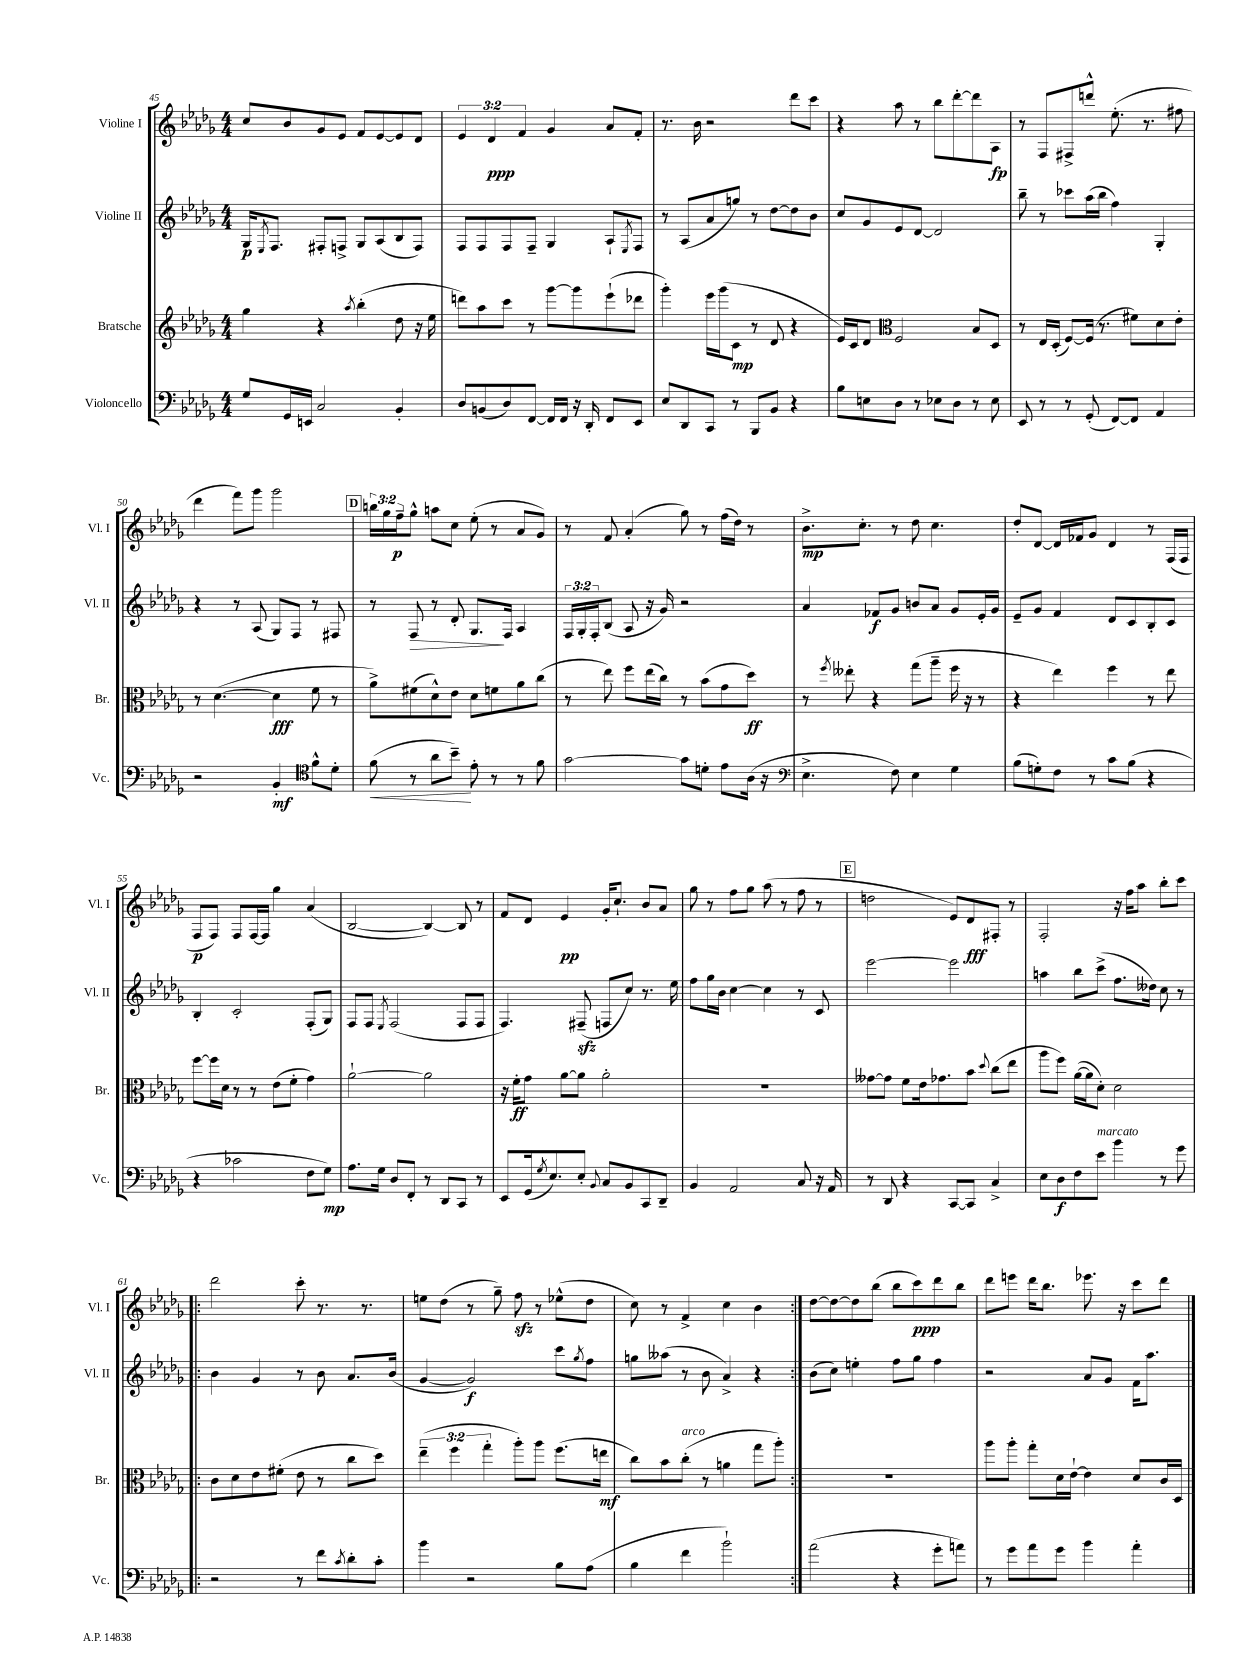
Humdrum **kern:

**kern	**dynam	**kern	**dynam	**kern	**dynam	**kern	**dynam
*part4	*part4	*part3	*part3	*part2	*part2	*part1	*part1
*staff4	*staff4	*staff3	*staff3	*staff2	*staff2	*staff1	*staff1
*I"Violoncello	*	*I"Bratsche	*	*I"Violine II	*	*I"Violine I	*
*I'Vc.	*	*I'Br.	*	*I'Vl. II	*	*I'Vl. I	*
*clefF4	*	*clefG2	*	*clefG2	*	*clefG2	*
*k[b-e-a-d-g-]	*	*k[b-e-a-d-g-]	*	*k[b-e-a-d-g-]	*	*k[b-e-a-d-g-]	*
*M4/4	*	*M4/4	*	*M4/4	*	*M4/4	*
=45	=45	=45	=45	=45	=45	=45	=45
8G-/L	.	4gg-\	.	16G-/KL	p	8cc/L	.
.	.	.	.	8qE-/	.	.	.
.	.	.	.	8.F/J	.	.	.
16GG-/L	.	.	.	.	.	8b-/	.
16EEn/JJ	.	.	.	.	.	.	.
2C/	.	4r	.	8F#X'/L	.	8g-/	.
.	.	.	.	8Fn^/J	.	8e-/J	.
.	.	8qaa-/	.	.	.	.	.
.	.	(4bb-'\	.	8G-/L	.	8f/L	.
.	.	.	.	(8A-/	.	[8e-/	.
4BB-'/	.	8dd-\	.	8B-/	.	8e-/]	.
.	.	16r	.	8F/J)	.	8d-/J	.
.	.	16ee-\	.	.	.	.	.
=46	=46	=46	=46	=46	=46	=46	=46
8D-/L	.	8dddn\L)	.	8F/L	.	6e-/	.
(8BBn/	.	8aa-\	.	8F/	.	.	.
.	.	.	.	.	.	6d-/	ppp
8D-/)	.	8ccc\J	.	8F/	.	.	.
.	.	.	.	.	.	6f/	.
[8FF/J	.	8r	.	8F~/J	.	.	.
16FF/LL]	.	[8ggg-\L	.	4G-/	.	4g-/	.
16FF/JJ	.	.	.	.	.	.	.
16r	.	8ggg-\]	.	.	.	.	.
16DD-'/	.	.	.	.	.	.	.
8FF/L	.	(8eee-`\	.	8A-`/L	.	8a-/L	.
.	.	.	.	8qE-/	.	.	.
8EE-/J	.	8ddd-X\J	.	8F/J	.	8f'/J	.
=47	=47	=47	=47	=47	=47	=47	=47
8E-/L	.	4ggg-'\)	.	8r	.	8.r	.
8DD-/	.	.	.	(8A-/L	.	.	.
.	.	.	.	.	.	16b-\	.
8CC/J	.	16eee-\LL	.	8a-/	.	2r	.
.	.	(16ggg-\J	.	.	.	.	.
8r	.	8c\J	mp	8ggn/J)	.	.	.
8BBB-/L	.	8r	.	8r	.	.	.
8BB-/J	.	8d-/	.	[8dd-\L	.	.	.
4r	.	4r	.	8dd-\]	.	8ddd-\L	.
.	.	.	.	8b-\J	.	8ccc\J	.
=48	=48	=48	=48	=48	=48	=48	=48
8B-\L	.	16e-/LL)	.	8cc/L	.	4r	.
.	.	16c/J	.	.	.	.	.
8En\	.	8d-/J	.	8g-/	.	.	.
*	*	*clefC3	*	*	*	*	*
8D-\J	.	2F/	.	8e-/	.	8aa-\	.
8r	.	.	.	[8d-/J	.	8r	.
8E-X\L	.	.	.	2d-/]	.	8bb-\L	.
8D-\J	.	.	.	.	.	[8ddd-'\	.
8r	.	8B-/L	.	.	.	8ddd-\]	.
8E-\	.	8D-/J	.	.	.	8A-\J	fp
=49	=49	=49	=49	=49	=49	=49	=49
8EE-/	.	8r	.	8bb-~\	.	8r	.
8r	.	16E-/LL	.	8r	.	8F/L	.
.	.	(16D-'/JJ	.	.	.	.	.
8r	.	[8F/L)	.	8ccc-X\L	.	8F#X^/	.
(8GG-'/	.	(16F/Jk]	.	(16aa-\L	.	8dddn^^/J	.
.	.	8.r	.	16bb-\JJ	.	.	.
[8FF/L)	.	.	.	4ff\)	.	(8.ee-'\	.
8FF/J]	.	8f#X\L)	.	.	.	.	.
.	.	.	.	.	.	8.r	.
4AA-/	.	8d-\	.	4G-'/	.	.	.
.	.	8e-'\J	.	.	.	8ff#X\	.
!!LO:LB:g=z
=50	=50	=50	=50	=50	=50	=50	=50
2r	.	8r	.	4r	.	4ddd-\	.
.	.	([4.d-\	.	.	.	.	.
.	.	.	.	8r	.	8fff\L)	.
.	.	.	.	(8A-/	.	8ggg-\J	.
4BB-'/	mf	4d-\]	fff	8G-/L)	.	2ggg-\	.
.	.	.	.	8F/J	.	.	.
*clefC4	*	*	*	*	*	*	*
8f^^\L	.	8f\	.	8r	.	.	.
8d-'\J	.	8r	.	8F#X/	.	.	.
!!LO:REH:place=s1:t=D
=51	=51	=51	=51	=51	=51	=51	=51
!	!LO:HP:b	!	!	!	!	!	!
(8f\	<	8a-^\L)	.	8r	.	24bbn\LL	.
.	.	.	.	.	.	24gg-\	.
.	.	.	.	.	.	24ff~\J	p
!	!	!	!	!	!LO:HP:b	!	!
8r	.	(8f#X\	.	8F/	>	8gg-^^\J	.
8a-\L	.	8d-^^\)	.	8r	.	8aan\L	.
8b-~\J)	.	8e-\J	.	8d-'/	.	8cc\J	.
8e-'\	[	8d-\L	.	8.G-/L	.	(8ee-'\	.
8r	.	8fn\	.	.	.	8r	.
.	.	.	.	16F/Jk	]	.	.
8r	.	8a-\	.	4A-/	.	8a-/L	.
8f\	.	(8cc\J	.	.	.	8g-/J)	.
=52	=52	=52	=52	=52	=52	=52	=52
[2g-\	.	8r	.	24F/LL	.	8r	.
.	.	.	.	24G-'/	.	.	.
.	.	.	.	24F'/J	.	.	.
.	.	8ee-\)	.	(8B-/J	.	8f/	.
.	.	8ff\L	.	8A-/	.	(4a-'/	.
.	.	(16ee-\L	.	16r	.	.	.
.	.	16cc\JJ)	.	16g-/)	.	.	.
8g-\L]	.	8r	.	2r	.	8gg-\)	.
8dn'\J	.	(8b-\L	.	.	.	8r	.
8e-\L	.	8g-\	.	.	.	(16ff\LL	.
.	.	.	.	.	.	16dd-\JJ)	.
(16A-\Jk	.	8dd-\J)	ff	.	.	8r	.
16r	.	.	.	.	.	.	.
=53	=53	=53	=53	=53	=53	=53	=53
*clefF4	*	*	*	*	*	*	*
4.E-^\	.	8r	.	4a-/	.	8.b-^\L	mp
.	.	8qff/	.	.	.	.	.
.	.	8ee--X'\	.	.	.	.	.
.	.	.	.	.	.	8.cc'\J	.
.	.	4r	.	8f-X/L	f	.	.
8F\)	.	.	.	8g-/J	.	8r	.
4E-\	.	(8gg-\L	.	8bn/L	.	8dd-\	.
.	.	8aa-~\J	.	8a-/J	.	4.cc\	.
4G-\	.	16ff\	.	8g-/L	.	.	.
.	.	16r	.	.	.	.	.
.	.	8r	.	16e-'/L	.	.	.
.	.	.	.	16g-/JJ	.	.	.
=54	=54	=54	=54	=54	=54	=54	=54
(8B-\L	.	4r	.	8e-~/L	.	8dd-'/L	.
8Gn'\)	.	.	.	8g-/J	.	[8d-/J	.
8F\J	.	4ee-\)	.	4f/	.	16d-/LL]	.
.	.	.	.	.	.	16f-X/J	.
8r	.	.	.	.	.	8g-/J	.
8c\L	.	4ff\	.	8d-/L	.	4d-/	.
(8B-\J	.	.	.	8c/	.	.	.
4r	.	8r	.	8B-'/	.	8r	.
.	.	8ee-\	.	8c/J	.	(16F/LL	.
.	.	.	.	.	.	16F/JJ	.
!!LO:LB:g=z
=55	=55	=55	=55	=55	=55	=55	=55
4r	.	[8ff\L	.	4B-'/	.	8F/L	p
.	.	16ff\L]	.	.	.	8F/J)	.
.	.	16d-\JJ	.	.	.	.	.
2c-X\	.	8r	.	2c'/	.	8F/L	.
.	.	8r	.	.	.	[16F/L	.
.	.	.	.	.	.	16F/JJ]	.
.	.	(8e-\L	.	.	.	4gg-\	.
.	.	8f'\J	.	.	.	.	.
8F\L	.	4g-\)	.	(8F'/L	.	(4a-/	.
8G-\J)	mp	.	.	8G-/J)	.	.	.
=56	=56	=56	=56	=56	=56	=56	=56
8.A-\L	.	[2a-`\	.	8F/L	.	[2B-/	.
.	.	.	.	8F/J	.	.	.
16G-\Jk	.	.	.	.	.	.	.
.	.	.	.	8qE-/	.	.	.
8D-/L	.	.	.	(2F/	.	.	.
8FF'/J	.	.	.	.	.	.	.
8r	.	2a-\]	.	.	.	4B-/_)	.
8DD-/L	.	.	.	.	.	.	.
8CC/J	.	.	.	8F/L	.	8B-/]	.
8r	.	.	.	8F/J	.	8r	.
=57	=57	=57	=57	=57	=57	=57	=57
8EE-/L	.	16r	.	4.F/)	.	8f/L	.
.	.	16f'\KL	ff	.	.	.	.
(16GG-/k	.	8g-\J	.	.	.	8d-/J	.
8qG-/	.	.	.	.	.	.	.
8.E-/)	.	.	.	.	.	.	.
.	.	[8a-\L	.	.	.	4e-/	pp
8E-'/J	.	8a-\J]	.	(8F#Xzz~/	.	.	.
8qqBB-/	.	.	.	.	.	.	.
8C/L	.	2a-'\	.	8Fn/L	.	16g-'/KL	.
.	.	.	.	.	.	8.cc`/J	.
8BB-/	.	.	.	8cc/J)	.	.	.
8CC/	.	.	.	8.r	.	8b-/L	.
8DD-~/J	.	.	.	.	.	8a-/J	.
.	.	.	.	16ee-\	.	.	.
=58	=58	=58	=58	=58	=58	=58	=58
4BB-/	.	1r	.	8ff\L	.	8gg-\	.
.	.	.	.	16gg-\L	.	8r	.
.	.	.	.	16b-\JJ	.	.	.
2AA-/	.	.	.	[4cc\	.	8ff\L	.
.	.	.	.	.	.	8gg-\J	.
.	.	.	.	4cc\]	.	(8aa-\	.
.	.	.	.	.	.	8r	.
8C/	.	.	.	8r	.	8ff\	.
16r	.	.	.	8c/	.	8r	.
16AA-/	.	.	.	.	.	.	.
!!LO:REH:place=s1:t=E
=59	=59	=59	=59	=59	=59	=59	=59
8r	.	[8g--X\L	.	[2eee-\	.	2ddn\	.
8DD-/	.	8g--\J]	.	.	.	.	.
4r	.	8f\L	.	.	.	.	.
.	.	16e-\k	.	.	.	.	.
.	.	8.g-X\	.	.	.	.	.
[8CC/L	.	.	.	2eee-\]	.	8e-/L)	.
8CC/J]	.	8b-\J	.	.	.	8d-/	fff
.	.	8qqdd-/	.	.	.	.	.
4C^/	.	(8cc\L	.	.	.	8F#X'/J	.
.	.	8ee-\J	.	.	.	8r	.
=60	=60	=60	=60	=60	=60	=60	=60
8E-\L	.	8aa-\L	.	4aan\	.	2F'/	.
8D-\	f	8ff\J)	.	.	.	.	.
8F\	.	([16a-\LL	.	8bb-\L	.	.	.
.	.	16a-\J]	.	.	.	.	.
!LO:TX:a:i:t=marcato	!	!	!	!	!	!	!
8e-\J	.	8d-'\J)	.	(8ccc^\J	.	.	.
4b-\	.	2d-\	.	8.ff\L	.	16r	.
.	.	.	.	.	.	16ff\KL	.
.	.	.	.	.	.	8aa-\J	.
.	.	.	.	16dd--X\Jk)	.	.	.
8r	.	.	.	8cc\	.	8bb-'\L	.
8g-\	.	.	.	8r	.	8ccc\J	.
!!LO:LB:g=z
=61!|:	=61!|:	=61!|:	=61!|:	=61!|:	=61!|:	=61!|:	=61!|:
2r	.	8c\L	.	4b-\	.	2ddd-\	.
.	.	8d-\	.	.	.	.	.
.	.	8e-\	.	4g-/	.	.	.
.	.	(8f#X'\J	.	.	.	.	.
8r	.	8e-\	.	8r	.	8ccc'\	.
8f\L	.	8r	.	8b-\	.	8.r	.
8qc/	.	.	.	.	.	.	.
8d-'\	.	8cc\L	.	8.a-/L	.	.	.
.	.	.	.	.	.	8.r	.
8c'\J	.	8dd-\J)	.	.	.	.	.
.	.	.	.	(16b-/Jk	.	.	.
=62	=62	=62	=62	=62	=62	=62	=62
4b-\	.	(6ee-~\	.	[4g-/	.	8een\L	.
.	.	.	.	.	.	(8dd-\J	.
.	.	6ff\	.	.	.	.	.
2r	.	.	.	2g-/])	f	8r	.
.	.	6gg-'\	.	.	.	.	.
.	.	.	.	.	.	8gg-~\)	.
.	.	8aa-'\L)	.	.	.	8ffzz\	.
.	.	8aa-\J	.	.	.	8r	.
8B-\L	.	(8.ff\L	.	8ccc\L	.	(8ee-X^^\L	.
.	.	.	.	8qgg-/	.	.	.
(8A-\J	.	.	.	8ff\J	.	8dd-\J	.
.	.	16een\Jk	mf	.	.	.	.
=63	=63	=63	=63	=63	=63	=63	=63
4B-\	.	8cc\L)	.	8ggn\L	.	8cc\)	.
.	.	8b-\	.	(8aa--X\J	.	8r	.
!	!	!LO:TX:a:i:t=arco	!	!	!	!	!
4f\	.	(8cc'\J	.	8r	.	4f^/	.
.	.	8r	.	8b-\	.	.	.
2b-`\)	.	4an\	.	4a-^/)	.	4cc\	.
.	.	8gg-\L	.	4r	.	4b-\	.
.	.	8aa-'\J)	.	.	.	.	.
=64:|!	=64:|!	=64:|!	=64:|!	=64:|!	=64:|!	=64:|!	=64:|!
(2a-\	.	1r	.	(8b-\L	.	[8dd-\L	.
.	.	.	.	8cc\J)	.	8dd-\_	.
.	.	.	.	4een'\	.	8dd-\]	.
.	.	.	.	.	.	(8bb-\J	.
4r	.	.	.	8ff\L	.	8bb-\L	.
.	.	.	.	8gg-\J	.	8ccc\)	ppp
8g-'\L	.	.	.	4ff\	.	8ddd-\	.
8an\J)	.	.	.	.	.	8bb-\J	.
=65	=65	=65	=65	=65	=65	=65	=65
8r	.	8aa-\L	.	2r	.	8ddd-\L	.
8g-\L	.	8aa-'\J	.	.	.	8eeen\J	.
8a-\	.	8gg-'\L	.	.	.	16ddd-\KL	.
.	.	.	.	.	.	8.bb-\J	.
8g-\J	.	16d-\L	.	.	.	.	.
.	.	[16e-`\JJ	.	.	.	.	.
4b-\	.	4e-\]	.	8a-/L	.	8.eee-X\	.
.	.	.	.	8g-/J	.	.	.
.	.	.	.	.	.	16r	.
4a-'\	.	8d-/L	.	16f\KL	.	8ccc\L	.
.	.	.	.	8.aa-\J	.	.	.
.	.	16c/L	.	.	.	8ddd-\J	.
.	.	16D-/JJ	.	.	.	.	.
==	==	==	==	==	==	==	==
*-	*-	*-	*-	*-	*-	*-	*-
